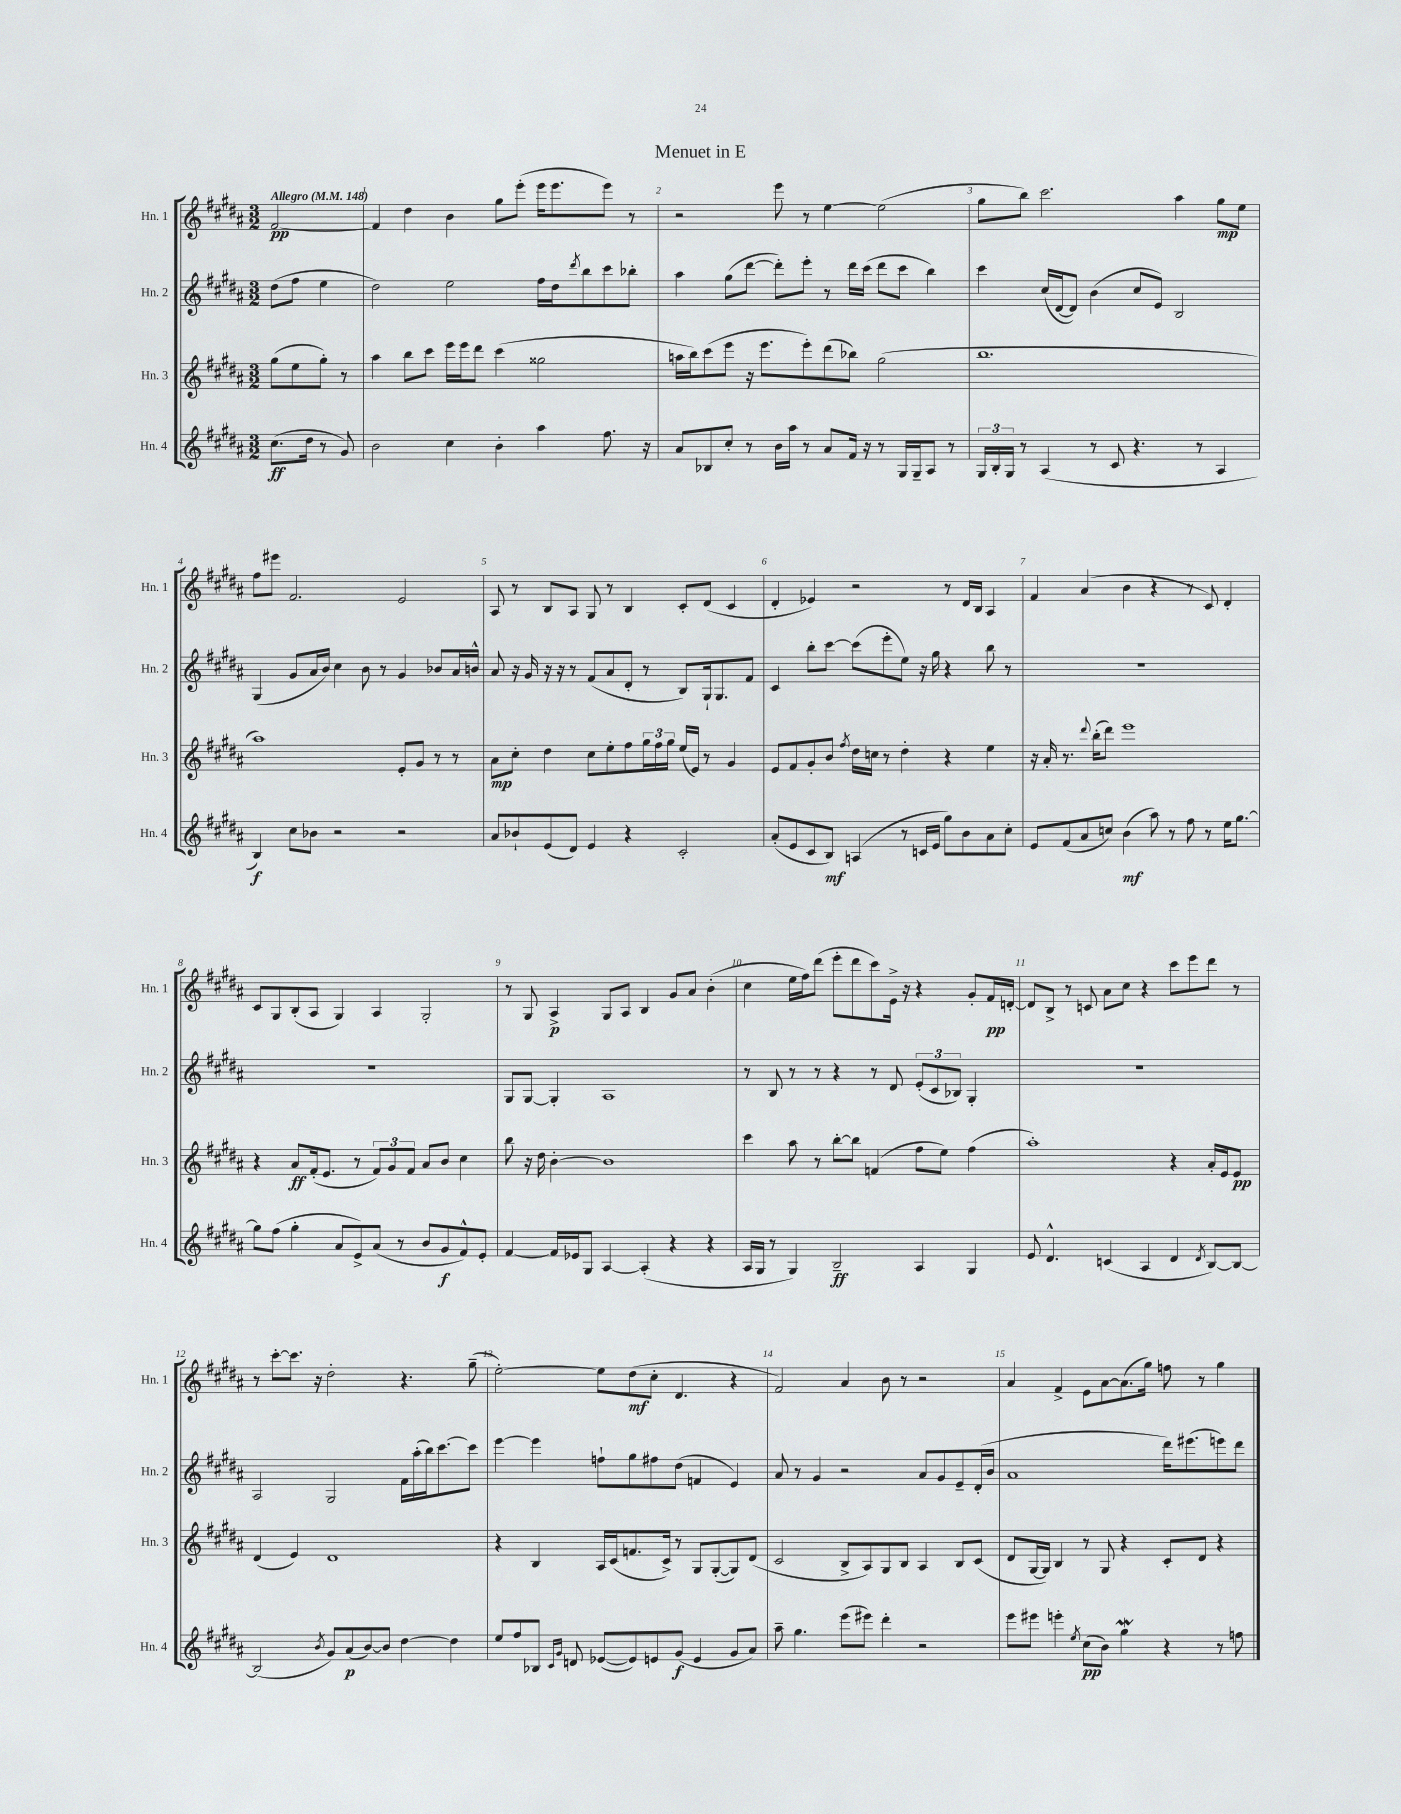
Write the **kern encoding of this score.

**kern	**kern	**kern	**kern
*staff4	*staff3	*staff2	*staff1
*clefG2	*clefG2	*clefG2	*clefG2
*k[f#c#g#d#a#]	*k[f#c#g#d#a#]	*k[f#c#g#d#a#]	*k[f#c#g#d#a#]
*M3/2	*M3/2	*M3/2	*M3/2
*MM148	*MM148	*MM148	*MM148
(8.cc#	(8gg#	(8dd#	[2f#
.	8ee	8ff#	.
16dd#	.	.	.
8r	8gg#')	4ee	.
8g#)	8r	.	.
=	=	=	=
2b	4aa#	2dd#)	4f#]
.	8bb	.	4dd#
.	8ccc#	.	.
4cc#	16eee	2ee	4b
.	16eee	.	.
.	8ddd#	.	.
4b'	(4ccc#	.	8gg#
.	.	.	(8eee'
4aa#	2gg##	16ff#	16eee
.	.	16dd#	8.eee
.	.	8qddd#	.
.	.	8bb	.
8.ff#	.	8ccc#	8eee)
.	.	8bb-'	8r
16r	.	.	.
=	=	=	=
8a#	16aa	4aa#	2r
.	16bb)	.	.
8B-	(8ccc#	.	.
8cc#'	8eee	(8gg#	.
8r	16r	[8ddd#	.
.	8.eee	.	.
16b	.	8ddd#'])	8eee
16aa#	.	.	.
8r	8eee')	8eee'	8r
8a#	(8ddd#	8r	[4ee
16f#	8bb-)	16ddd#	.
16r	.	(16ccc#	.
8r	(2gg#	8ddd#	(2ee]
16G#	.	8ccc#	.
16G#~	.	.	.
8A#	.	4bb)	.
8r	.	.	.
=	=	=	=
24G#	1.bb	4ccc#	8gg#
24B'	.	.	.
24G#	.	.	.
8r	.	.	8bb)
(4A#	.	(16cc#	2.ccc#
.	.	[16d#	.
.	.	8d#])	.
8r	.	(4b	.
8c#	.	.	.
4.r	.	8cc#	.
.	.	8e)	.
.	.	2B	4aa#
8r	.	.	.
4A#	.	.	8gg#
.	.	.	8ee
=	=	=	=
4B)	1aa#)	(4G#	8ff#
.	.	.	8eee#
8cc#	.	8g#	2.f#
8b-	.	16a#	.
.	.	16b)	.
2r	.	4cc#	.
.	.	8b	.
.	.	8r	.
2r	8e'	4g#	2e
.	8g#	.	.
.	8r	8b-	.
.	8r	16a#	.
.	.	16b^^	.
=	=	=	=
8a#	8a#	8a#	8A#
8b-`	8cc#'	16r	8r
.	.	16g#	.
(8e	4dd#	16r	8B
.	.	16r	.
8d#)	.	8r	8A#
4e	8cc#	(8f#	8G#
.	8ee'	8a#	8r
4r	8ff#	8d#'	4B
.	24gg#	8r	.
.	24ff#	.	.
.	24gg#	.	.
2c#'	(16ee	8B)	8c#'
.	16e)	.	.
.	8r	16G#`	(8d#
.	.	8.G#	.
.	4g#	.	4c#
.	.	8f#	.
=	=	=	=
(8a#'	8e	4c#	4d#'
8e	8f#	.	.
8c#	8g#'	8bb'	4e-)
8B)	8b	[8ccc#	.
.	8qff#	.	.
(4A	16dd#	(8ccc#]	2r
.	16cc	.	.
.	8r	8eee'	.
8r	4dd#'	8ee)	.
16c	.	16r	.
16e	.	16gg#	.
8gg#)	4r	4r	8r
8b	.	.	16d#
.	.	.	16B
8a#	4ee	8bb	4A#
8cc#'	.	8r	.
=	=	=	=
8e	16r	1.r	4f#
.	16a#'	.	.
(8f#	8.r	.	.
8a#	.	.	(4a#
.	8qqddd#	.	.
.	(16bb'	.	.
8cc)	8ddd#)	.	.
(4b	1eee	.	4b
8aa#)	.	.	4r
8r	.	.	.
8ff#	.	.	8r
8r	.	.	8c#)
16ee	.	.	4d#'
[8.gg#	.	.	.
=	=	=	=
8gg#]	4r	1.r	8c#
(8ff#	.	.	8G#
4gg#'	8a#	.	(8B'
.	(16f#'	.	8A#
.	8.e	.	.
8a#	.	.	4G#)
8e^)	8r	.	.
(8a#	12f#)	.	4A#
.	12g#	.	.
8r	.	.	.
.	12f#	.	.
8b	8a#	.	2G#'
8g#	8b	.	.
8f#^^)	4cc#	.	.
8e'	.	.	.
=	=	=	=
[4f#	8bb	8G#	8r
.	16r	[8G#	8G#
.	16dd#	.	.
16f#]	[4b'	4G#']	4A#^
16e-	.	.	.
8G#	.	.	.
[4A#	1b]	1A#	8G#
.	.	.	8A#
(4A#']	.	.	4B
4r	.	.	8g#
.	.	.	8a#
4r	.	.	(4b'
=	=	=	=
16A#	4ccc#	8r	4cc#
16G#	.	.	.
8r	.	8B	.
4G#)	8aa#	8r	16ee
.	.	.	16ff#)
.	8r	8r	(8ddd#
2B~	[8bb'	4r	8eee'
.	8bb]	.	8ddd#
.	(4f	8r	8ccc#)
.	.	8d#	16e^
.	.	.	16r
4A#	8ff#	(12e'	4r
.	.	12c#	.
.	8ee)	.	.
.	.	12B-)	.
4G#	(4ff#	4G#'	8g#'
.	.	.	16f#
.	.	.	[16d'
=	=	=	=
8e	1aa#')	1.r	8d]
4.d#^^	.	.	8B^
.	.	.	8r
.	.	.	8c
(4c	.	.	8a#
.	.	.	8cc#
4A#	.	.	4r
4d#	4r	.	8ccc#
.	.	.	8eee
8qd#	.	.	.
[8B)	16a#'	.	8ddd#
.	16e	.	.
8B_	8e	.	8r
=	=	=	=
(2B]	(4d#	2A#	8r
.	.	.	[8ccc#'
.	4e)	.	8.ccc#]
.	.	.	16r
8qb	.	.	.
8g#)	1d#	2G#	2dd#'
(8a#	.	.	.
[8b)	.	.	.
8b]	.	.	.
[4dd#	.	16f#	4.r
.	.	(16aa#'	.
.	.	16bb)	.
.	.	[8.ccc#	.
4dd#]	.	.	.
.	.	8ccc#]	(8gg#~
=	=	=	=
8ee	4r	[4eee	[2ee')
8ff#	.	.	.
8B-	4B	4eee]	.
16qqc#	.	.	.
16qqg#	.	.	.
8d	.	.	.
([8e-	16A#	8ff`	8ee]
.	(16c#	.	.
8e-])	8.f	8gg#	(8dd#
8e	.	8ff#	8cc#'
.	16c#^)	.	.
(8g#	8r	(8dd#	4.d#
4e	8G#	4f	.
.	([8G#'	.	.
8g#	8G#])	4e)	4r
8a#)	(8d#	.	.
=	=	=	=
8aa#~	2c#	8a#	2f#)
4.gg#	.	8r	.
.	.	4g#	.
(8eee	8B^	2r	4a#
8eee#)	8A#)	.	.
4ddd#'	8G#	.	8b
.	8B	.	8r
2r	4A#	8a#	2r
.	.	8g#	.
.	8B	8e~	.
.	(8c#	(16d#'	.
.	.	16b	.
=	=	=	=
8eee	8d#	1a#	4a#
8eee#	[16G#	.	.
.	16G#])	.	.
4eee'	4B	.	4f#^
8qee	.	.	.
(8cc#	8r	.	8e
8b)	8G#	.	[8a#
4gg#	4r	.	(8.a#]
.	.	.	16gg#)
4r	8c#'	16ddd#)	8ff
.	.	(8.eee#	.
.	8d#	.	8r
8r	4r	8eee)	4gg#
8ff	.	8ddd#	.
==	==	==	==
*-	*-	*-	*-
